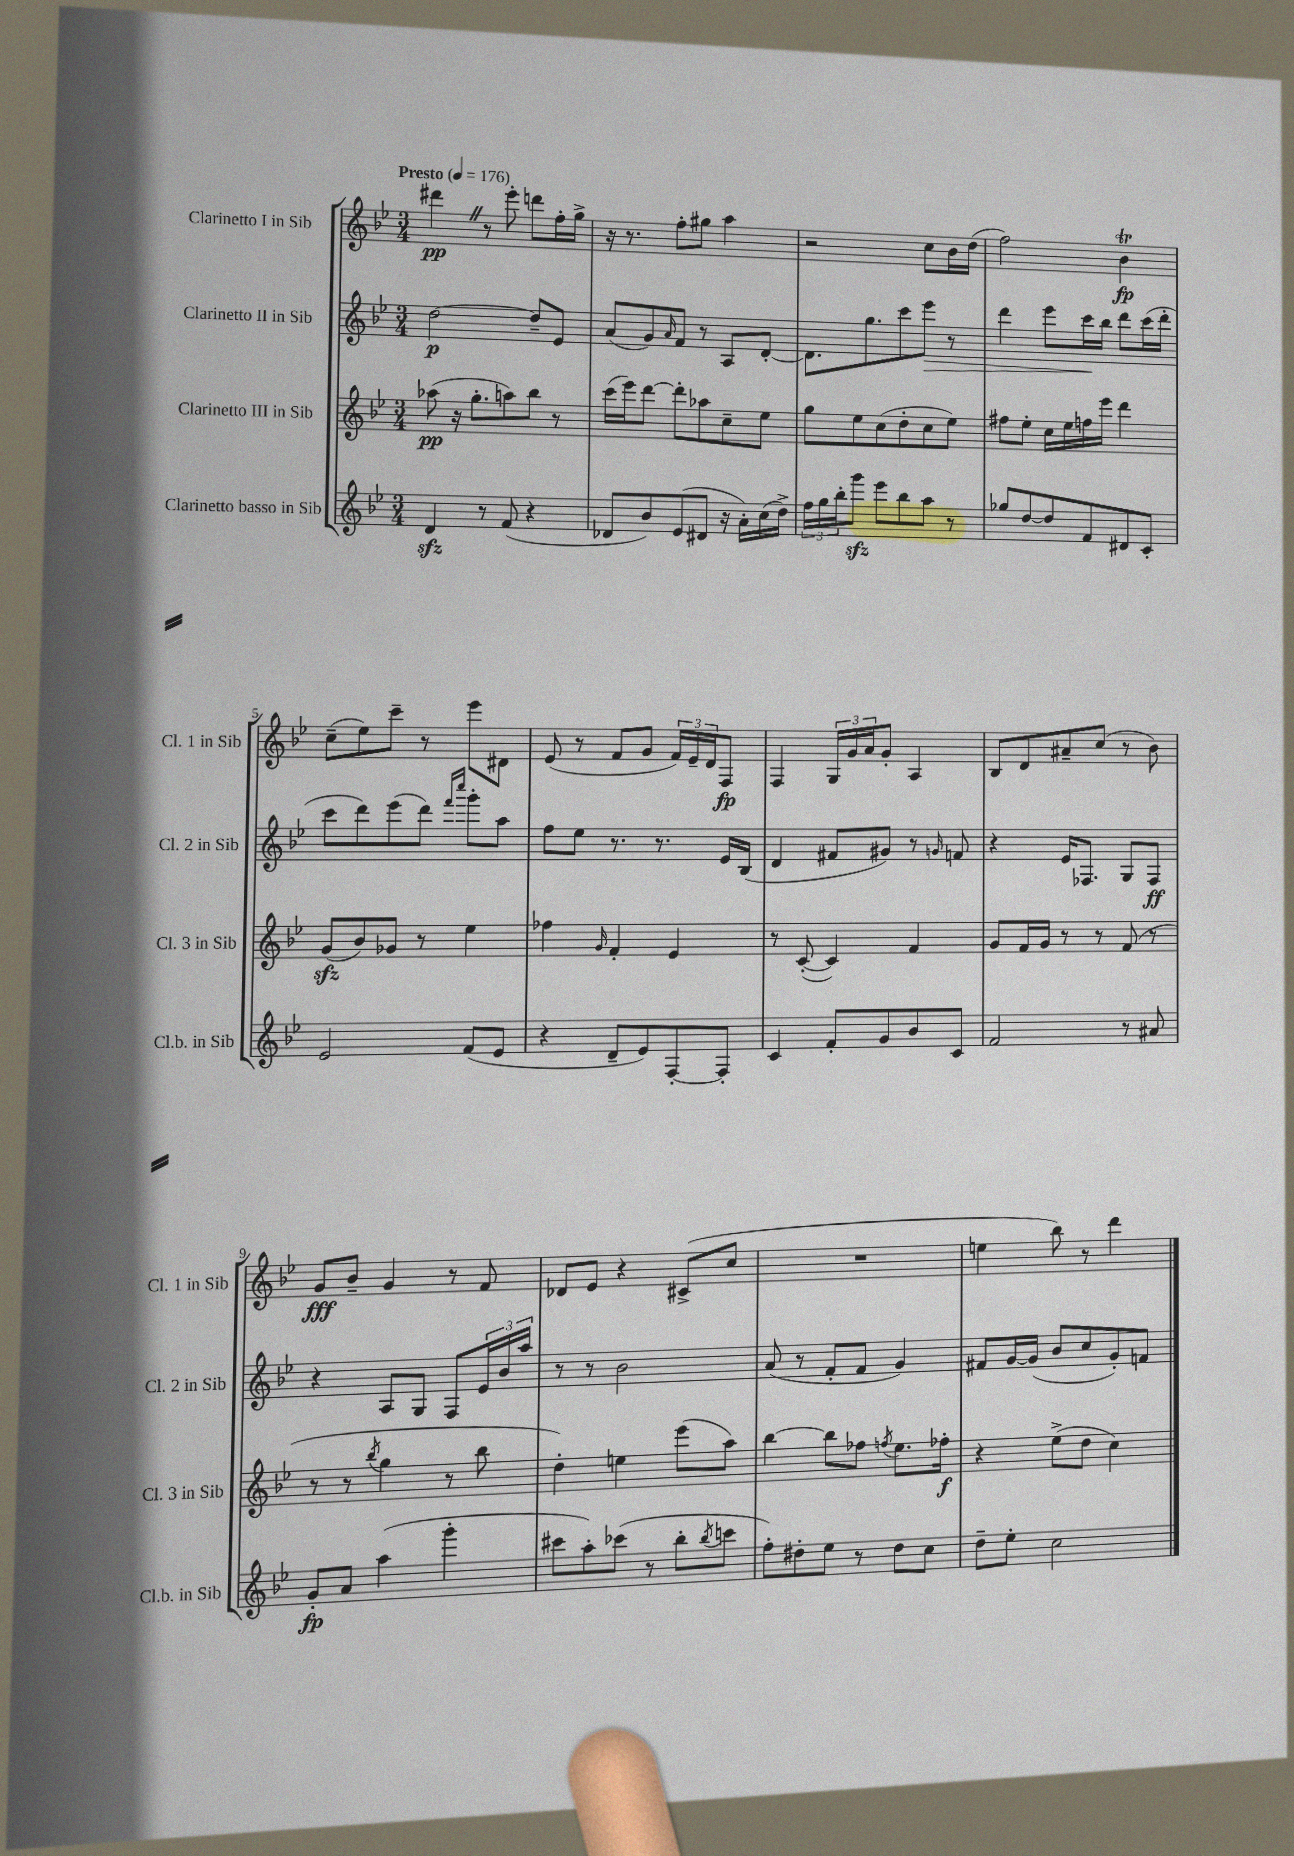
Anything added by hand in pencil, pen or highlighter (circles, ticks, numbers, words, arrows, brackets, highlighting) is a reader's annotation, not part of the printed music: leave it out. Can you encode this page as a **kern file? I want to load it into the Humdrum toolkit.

**kern	**kern	**kern	**kern
*staff4	*staff3	*staff2	*staff1
*clefG2	*clefG2	*clefG2	*clefG2
*k[b-e-]	*k[b-e-]	*k[b-e-]	*k[b-e-]
*M3/4	*M3/4	*M3/4	*M3/4
*MM176	*MM176	*MM176	*MM176
4d	(8aa-	[2dd	4ddd#
.	16r	.	.
.	8.gg'	.	.
8r	.	.	8r
(8f	8aa)	.	8eee-'
4r	8bb-	8dd~]	8ddd
.	8r	8e-	16ff'
.	.	.	16gg^
=	=	=	=
8d-	(16ccc	(8a	16r
.	16eee-)	.	8.r
8b-)	[8ddd	8g)	.
.	.	16qqa	.
(8e-	8ddd']	8f	8ff'
8d#	8aa-	8r	8gg#
16r	8cc~	8A	4aa
16a')	.	.	.
(16cc	8ee-	[8d'	.
16dd^)	.	.	.
=	=	=	=
24ff	8gg	8.d]	2r
24gg	.	.	.
24bb-'	.	.	.
8ggg	8ee-	.	.
.	.	8.gg	.
8eee-	(8cc	.	.
8bb-	8dd'	8ccc	.
8aa	8cc	8eee-	8cc
8r	8ee-)	8r	16b-
.	.	.	(16dd
=	=	=	=
8gg-	8ff#	4ddd	2ff)
[8dd	8ee-'	.	.
8dd]	16cc	8eee-	.
.	16ee-	.	.
8f	16ff	16ccc	.
.	16eee-	16bb-	.
8d#	4ddd	8ddd	4b-
8c'	.	(16ccc	.
.	.	16ddd'	.
=	=	=	=
2e-	(8g	8ccc	(8cc~
.	8b-)	8ddd)	8ee-)
.	8g-	(8eee-	8ccc~
.	8r	8ddd)	8r
.	.	16qqfff	.
.	.	16qqcccc	.
(8f	4ee-	8ggg'	8eee-
8e-	.	8aa	8d#
=	=	=	=
4r	4ff-	8ff	(8e-
.	.	8ee-	8r
.	16qqg	.	.
8d~	4f'	8.r	8f
8e-)	.	.	8g
.	.	8.r	.
[8F'	4e-	.	24f)
.	.	.	24e-~
.	.	.	24d
8F']	.	16e-	8F
.	.	(16B-	.
=	=	=	=
4c	8r	4d	4F
.	([8c'	.	.
8f'	4c])	8f#	24G
.	.	.	24g
.	.	.	24a
8g	.	8g#)	8g'
8b-	4f	8r	4A
.	.	16qqg	.
8c	.	8f	.
=	=	=	=
2f	8g	4r	8B-
.	16f	.	8d
.	16g	.	.
.	8r	16e-	8a#~
.	.	8.F-	.
.	8r	.	(8cc
8r	(8f	8G	8r
8a#	8r	8F-	8b-)
=	=	=	=
8g'	8r	4r	8g
8a	8r	.	8b-~
.	8qbb-	.	.
(4aa	4gg	8A	4g
.	.	8G	.
4ggg'	8r	8F	8r
.	8bb-	24e-	8f
.	.	24b-	.
.	.	24aa	.
=	=	=	=
8ccc#	4dd')	8r	8d-
8aa')	.	8r	8e-
(8ccc-	4ee	2b-	4r
8r	.	.	.
8bb-'	(8eee-	.	(8c#^
8qbb-	.	.	.
8ccc	8aa)	.	8cc
=	=	=	=
8ff')	[4bb-	(8a	2.r
8dd#'	.	8r	.
8ee-	8bb-]	8f'	.
8r	8ff-	8f	.
.	8qff	.	.
8dd#	8.ee-	4g)	.
8cc	.	.	.
.	16ff-'	.	.
=	=	=	=
8dd~	4r	8f#	4ee
8ee-'	.	[16g	.
.	.	(16g]	.
2cc	(8ee-^	8b-	8bb-)
.	8dd	8cc	8r
.	4cc)	8g')	4ddd
.	.	8f	.
==	==	==	==
*-	*-	*-	*-
